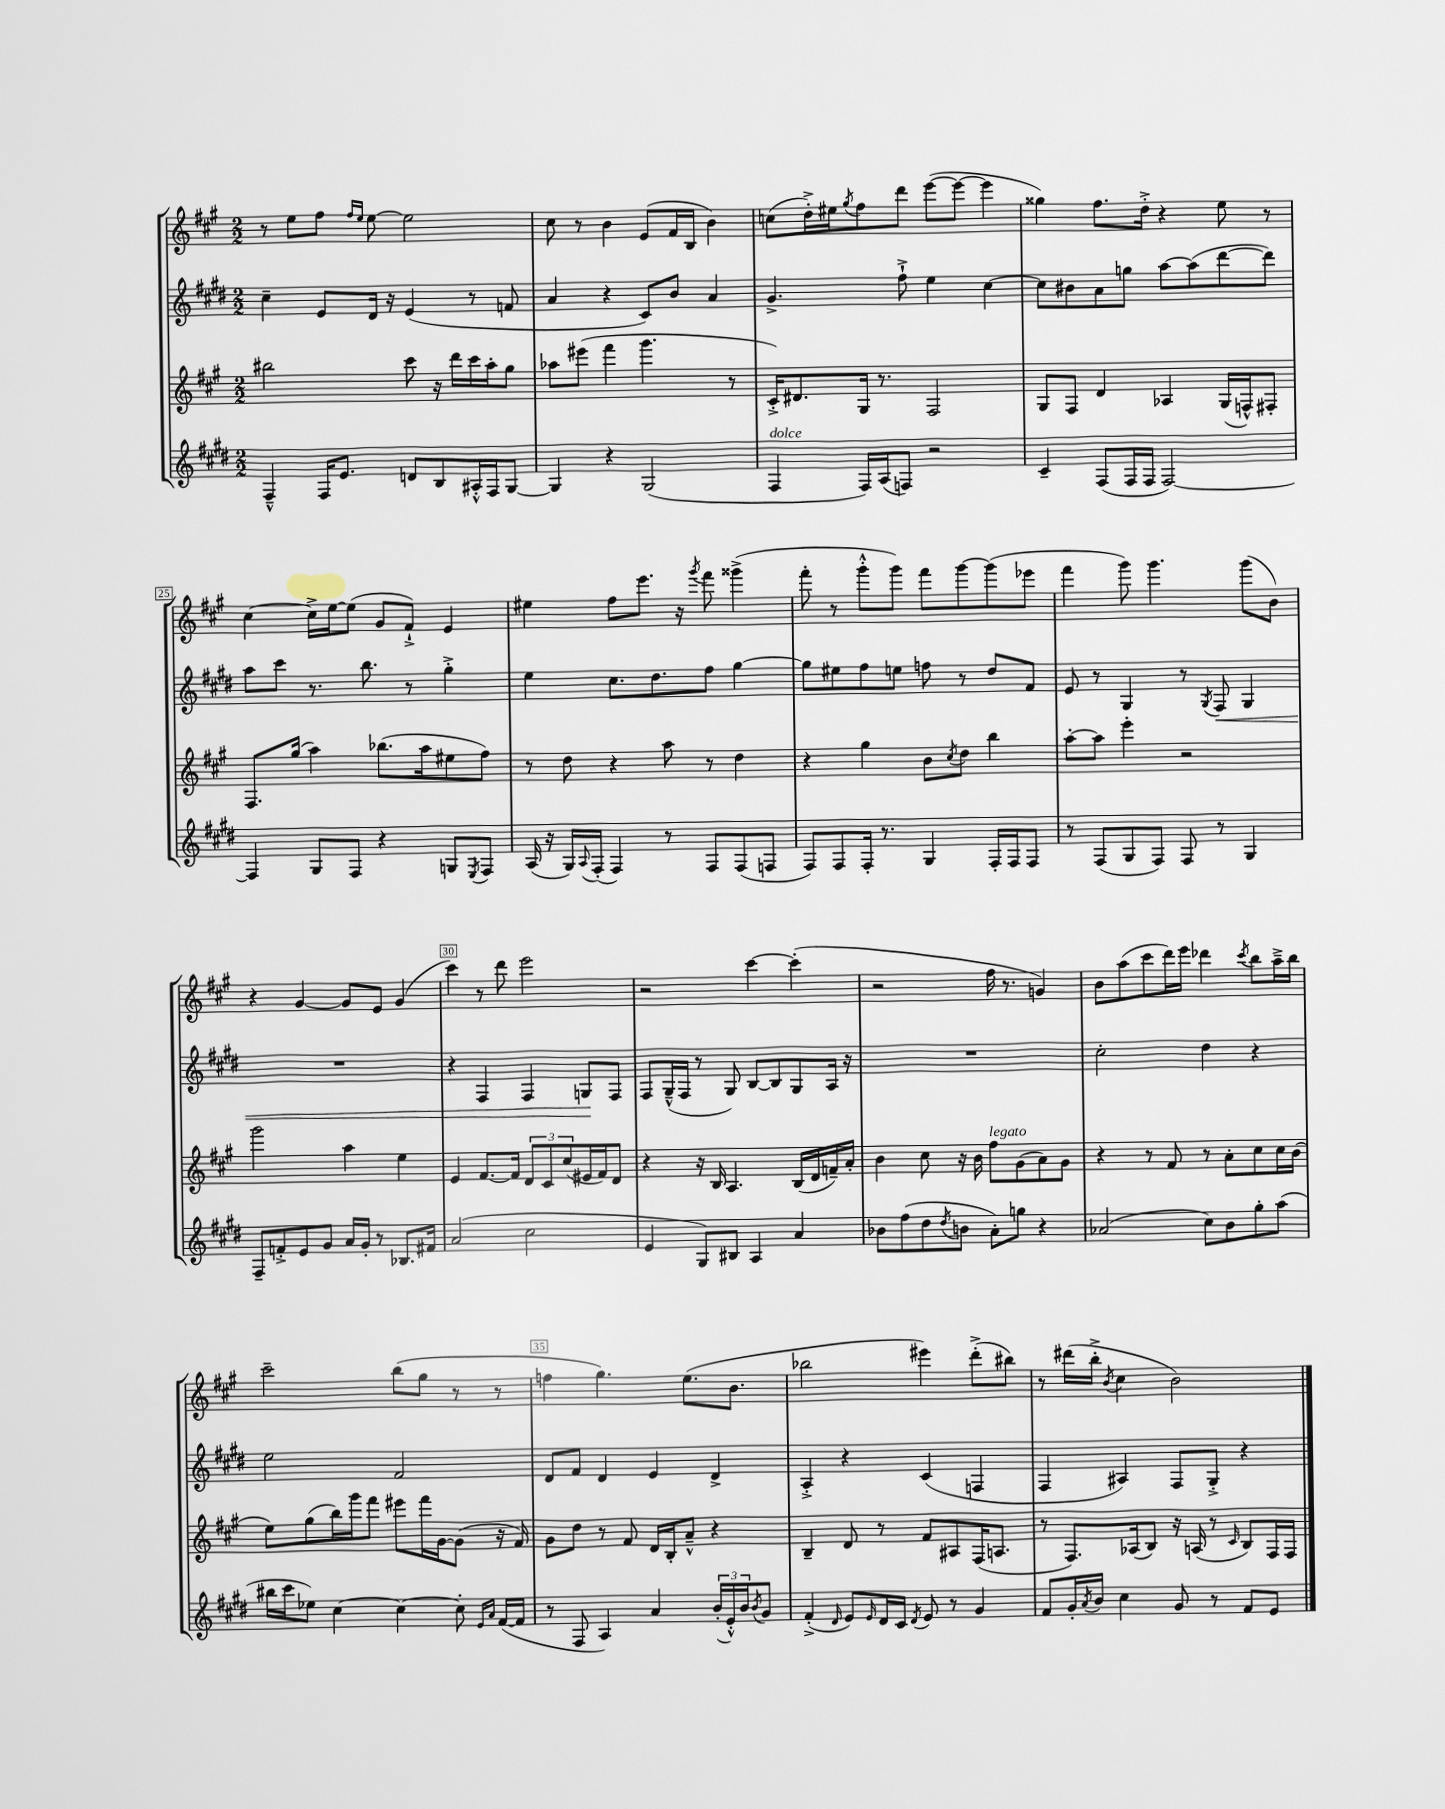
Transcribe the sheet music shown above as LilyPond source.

<<
\new StaffGroup <<
\new Staff = "s0" {
    \clef treble \key a \major \numericTimeSignature \time 2/2
    r8 e''8 fis''8 \grace { fis''16 e''16 } e''8~ e''2 |
    cis''8 r8 b'4 e'8( fis'16 b16 b'4) |
    c''8( d''16-.->) eis''16 \acciaccatura { gis''8 } fis''8 d'''8 e'''8~( e'''8~ e'''4 |
    gisis''4) fis''8. d''16-.-> r4 e''8 r8 |
    cis''4~ cis''16-> e''16~ e''8( gis'8 fis'8-!->) e'4 |
    eis''4 fis''8 e'''8. r16 \acciaccatura { gis'''8 } fis'''8 gisis'''4->( |
    fis'''8-. r8 gis'''8-.-^ gis'''8) fis'''8 gis'''8~ gis'''8( ees'''8 |
    fis'''4 gis'''8) gis'''4. gis'''8( b'8) |
    r4 gis'4~ gis'8 e'8 gis'4( |
    cis'''4) r8 d'''8 e'''2 |
    r2 cis'''4~ cis'''4-.( |
    r2 fis''16 r8. g'4) |
    b'8 a''8( cis'''8 d'''16) e'''16 des'''4 \acciaccatura { cis'''8 } b''8 a''16---> b''16 |
    cis'''2-- b''8( gis''8 r8 r8 |
    f''4 gis''4.) e''8.( b'8. |
    bes''2 eis'''4) d'''8-.->( bis''8) |
    r8 dis'''16( b''16-.-> \acciaccatura { b'8 } cis''4 b'2) \bar "|." |
}
\new Staff = "s1" {
    \clef treble \key e \major \numericTimeSignature \time 2/2
    cis''4-- e'8 dis'16 r16 e'4( r8 f'8 |
    a'4 r4 cis'8) b'8 a'4 |
    gis'4.-> fis''8-!-> e''4 cis''4~ |
    cis''8 bis'8 a'8 g''8 a''8~ a''8( dis'''8~ dis'''8) |
    a''8 cis'''8 r8. b''8. r8 gis''4-.-> |
    e''4 cis''8. dis''8. fis''8 gis''4~ |
    gis''8 eis''8 fis''8 e''8 f''8 r8 dis''8 fis'8 |
    e'8 r8 gis4 r8 \acciaccatura { gis8 } fis8\< gis4 |
    R1 |
    r4 fis4 fis4 g8\! fis8 |
    fis8 gis16---^( fis16 r8 gis8) b8~ b8 gis8 a16 r16 |
    R1 |
    cis''2-. dis''4 r4 |
    e''2 fis'2 |
    dis'8 fis'8 dis'4 e'4 dis'4-> |
    a4-.-> r4 cis'4( f4 |
    fis4 ais4) fis8 gis8-.-> r4 \bar "|." |
}
\new Staff = "s2" {
    \clef treble \key a \major \numericTimeSignature \time 2/2
    bis''2 cis'''8 r16 d'''16 cis'''16 a''16-. gis''8 |
    aes''8 eis'''8( fis'''4 gis'''4. r8 |
    cis'16-.->) dis'8. gis16 r8. fis2 |
    gis8 fis8 d'4 aes4 gis16( f16-^) fis8-. |
    fis8. gis''16( a''4) bes''8.( a''16 eis''8 fis''8) |
    r8 d''8 r4 a''8 r8 d''4 |
    r4 gis''4 b'8 \acciaccatura { cis''8 } d''8 b''4 |
    a''8~-. a''8 e'''4-. r2 |
    gis'''2 a''4 e''4 |
    e'4 fis'8.~ fis'16 \tuplet 3/2 { d'8 cis'8 cis''8( } eis'16 fis'16) d'8 |
    r4 r16 b16 a4. b16( d'16 f'16--) a'16-. |
    b'4 cis''8 r16 b'16 fis''8^\markup { \italic "legato" } gis'8( a'8) gis'8 |
    r4 r8 fis'8 r8 a'8-. cis''8 cis''16 b'16( |
    e''8) gis''8( b''16) gis'''16 fis'''8 eis'''8 fis'''16 gis'16~ gis'8( r16 fis'16) |
    gis'8 d''8 r8 fis'8 d'16 b16-. a'8---^ r4 |
    b4-- d'8 r8 fis'8 ais8 fis16( a8. |
    r8 fis8.) aes16( b8) r16 a16( r8 \grace { cis'16 } b8) fis16 fis16 \bar "|." |
}
\new Staff = "s3" {
    \clef treble \key e \major \numericTimeSignature \time 2/2
    fis4---^ fis16 e'8. d'8 b8 ais16-.-^ fis16 gis8~ |
    gis4 r4 gis2( |
    fis4^\markup { \italic "dolce" } fis16) a16( f8) r2 |
    cis'4-- fis8( fis16 fis16 fis2~) |
    fis4 gis8 fis8 r4 g8 \acciaccatura { e8 } fis8 |
    a16( r16 gis16) \appoggiatura { a8 } fis16-.( fis4) r8 fis8 fis8( f8 |
    fis8) fis8 fis16-. r8. gis4 fis16-. fis16 fis8 |
    r8 fis8( gis8 fis8) fis8 r8 gis4 |
    fis8-- f'8-.-> e'8 gis'8 a'16 gis'16-. r8 bes8. fis'16 |
    a'2( cis''2 |
    e'4 gis8) bis8 a4 a'4 |
    bes'8 fis''8( dis''8 \acciaccatura { dis''8 } b'8 a'8-.) g''8 r4 |
    aes'2( cis''8) b'8 gis''8-. a''8( |
    bis''16 cis'''16 ees''8) cis''4~ cis''4~ cis''8-. \grace { e'16 a'16 } fis'16~( fis'16 |
    r8 fis8 a4) a'4 \tuplet 3/2 { b'16-.( e'16-.-^) b'16 } \acciaccatura { b'8 } gis'8 |
    fis'4-.->( \grace { dis'16 } e'8) \grace { e'16 } dis'16 cis'16 \acciaccatura { dis'8 } e'8 r8 gis'4 |
    fis'8 gis'16-. \acciaccatura { a'8 } b'16 cis''4 gis'8 r8 fis'8 e'8 \bar "|." |
}
>>
>>
\layout { \context { \Score currentBarNumber = #21 \override BarNumber.break-visibility = ##(#f #t #t) barNumberVisibility = #(every-nth-bar-number-visible 5) \override BarNumber.stencil = #(make-stencil-boxer 0.1 0.3 ly:text-interface::print) } }
